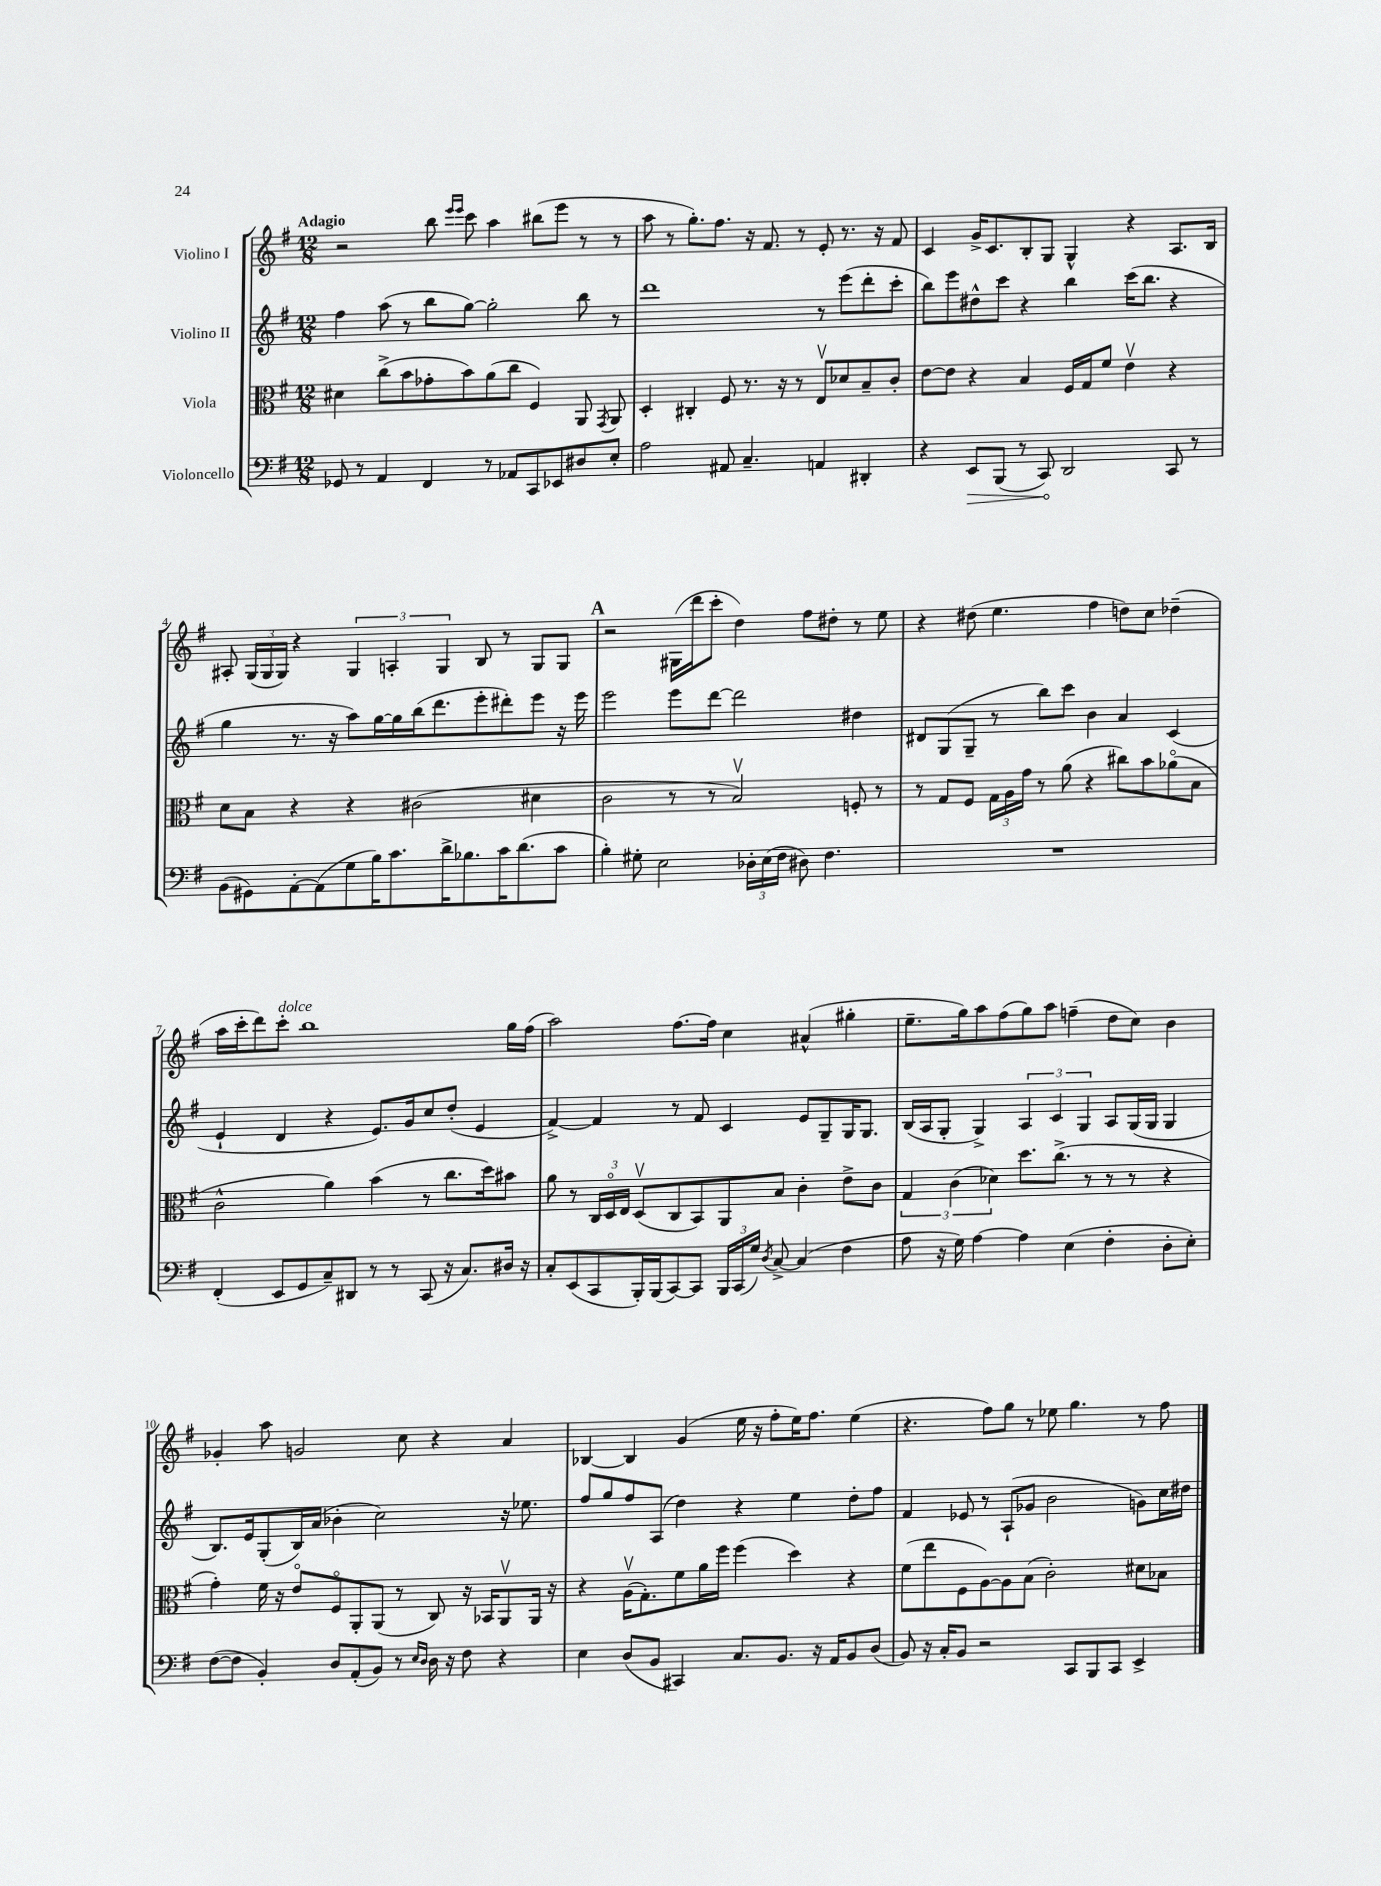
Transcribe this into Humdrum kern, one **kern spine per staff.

**kern	**kern	**kern	**kern
*staff4	*staff3	*staff2	*staff1
*clefF4	*clefC3	*clefG2	*clefG2
*k[f#]	*k[f#]	*k[f#]	*k[f#]
*M12/8	*M12/8	*M12/8	*M12/8
8GG-	4d#	4ff#	2r
8r	.	.	.
4AA	(8cc^	(8aa	.
.	8b	8r	.
4FF#	8g-'	8bb	8bb
.	.	.	16qqeee
.	.	.	16qqeee
.	8b)	[8gg)	8ccc
8r	(8a	2gg']	4aa
8AA-	8cc	.	.
8CC	4F#)	.	(8bb#
8EE-	.	.	8eee
8D#	8AA	8bb	8r
.	8qGG	.	.
8E'	8AA	8r	8r
=	=	=	=
2A	4D'	1ddd	8aa
.	.	.	8r
.	4C#'	.	8.gg')
.	.	.	8.ff#
8AA#	8F#	.	.
4.C~	8.r	.	16r
.	.	.	8.f#
.	16r	.	.
.	8r	.	8r
4AA	8Ev	8r	8e'
.	8d-	(8eee	8.r
4DD#'	8B~	8ddd'	.
.	.	.	16r
.	8c'	8ccc'	8f#
=	=	=	=
4r	[8e	8bb)	4c
.	8e]	8eee	.
8EE	4r	8dd#^^	16g^
.	.	.	8.c
(8BBB	.	8ccc	.
8r	4B	4r	8B'
8CC)	.	.	8G
2DD	16F#	4bb	4G^^
.	16G	.	.
.	8f#	.	.
.	4ev	(16ccc	4r
.	.	8.bb	.
8CC	4r	4r	8.A
8r	.	.	.
.	.	.	16B
=	=	=	=
(8BB	8d	4gg	8A#'
8GG#)	8B	.	(24G
.	.	.	24G
.	.	.	24G)
[8AA'	4r	8.r	4r
(8AA]	.	.	.
.	.	16r	.
8G	4r	8aa)	6G
16B)	.	[16gg	.
.	.	.	6A'
8.c	.	16gg]	.
.	(2c#	(16bb	.
.	.	8.ddd	.
.	.	.	6G
16d^	.	.	.
8.B-	.	.	.
.	.	8eee'	8B
16c	.	8ddd#')	8r
(8.d	.	.	.
.	4d#	8eee	8G
8c	.	16r	8G
.	.	16eee	.
=	=	=	=
4B')	2c	2eee	2r
8G#'	.	.	.
2E	.	.	.
.	8r	8eee	(16G#
.	.	.	16ddd
.	8r	[8ddd	8ccc'
.	2Bv)	2ddd]	4dd)
24D-'	.	.	.
(24E	.	.	.
24F#	.	.	.
8D#)	.	.	8ff#
4.F#	.	.	8dd#'
.	8F'	4dd#	8r
.	8r	.	8ee
=	=	=	=
1.r	8r	8d#	4r
.	8G	(8G	.
.	8F#	8G~	(8dd#
.	24G	8r	4.ee
.	24A	.	.
.	24g	.	.
.	8r	8bb)	.
.	(8a	8ccc	.
.	4r	4b	4ff#
.	8cc#)	4a	8dd)
.	8b	.	8cc
.	(8a-o	(4c	(4dd-~
.	8B	.	.
=	=	=	=
(4FF#'	2c^^	4e`	16aa
.	.	.	16ccc'
.	.	.	8ddd)
8EE	.	4d	8ccc'
8GG	.	.	1bb
8C~)	4a)	4r	.
8DD#	.	.	.
8r	(4b	8.e)	.
8r	.	.	.
.	.	16g	.
(8CC	8r	8cc	.
16r	8.cc	(8dd'	.
8.C)	.	.	.
.	.	4e	.
.	16dd)	.	.
16D#	8b#	.	16gg
16r	.	.	(16ff#
=	=	=	=
8C'	8a	[4f#^)	2aa)
(8EE	8r	.	.
8CC	24C	4f#]	.
.	24Do	.	.
.	24E	.	.
16BBB')	(8Dv	.	.
(16BBB	.	.	.
[8CC)	8C	8r	[8.ff#
8CC]	8BB)	8f#	.
.	.	.	16ff#]
24BBB	8AA	4c	4cc
(24CC	.	.	.
24G)	.	.	.
8qD	.	.	.
[8C^	8B	.	.
(4C]	4c'	8e	(4a#^^
.	.	8G~	.
4F#	8e^	16G	4gg#'
.	.	8.G	.
.	8c	.	.
=	=	=	=
8A	6G	(16B	8.ee~
.	.	16A	.
16r	.	8G'	.
.	(6c	.	.
16G)	.	.	16gg)
[4A	.	4G^)	8aa
.	6d-)	.	.
.	.	.	(8ff#
4A]	8.dd	6A	8gg)
.	.	.	8aa
.	.	6c	.
.	(8.cc^	.	.
(4E	.	.	(4ff~
.	.	6G	.
.	8r	.	.
4F#'	8r	8A	8dd
.	8r	(16G	8cc)
.	.	16G	.
8D'	4r	4G	4b
8E')	.	.	.
=	=	=	=
([8F#	4g')	8.B)	4g-'
8F#]	.	.	.
.	.	16e	.
4BB')	16f#	(8G'	8aa
.	16r	.	.
.	8eo	16B)	2g
.	.	(16a	.
8D	8F#o	4b-'	.
(8AA'	8AA'	.	.
8BB)	(8AA	2cc)	.
8r	8r	.	8cc
16qqE	.	.	.
16qqD	.	.	.
16D	8C)	.	4r
16r	.	.	.
8F#	16r	.	.
.	16BB-	.	.
4r	8AAv	16r	4a
.	.	8.ee-	.
.	16AA	.	.
.	16r	.	.
=	=	=	=
4E	4r	8ff#	[4B-
.	.	8gg	.
(8D	(16Av	8ff#	4B-]
.	8.G')	.	.
8BB	.	(8A	.
4CC#)	8f#	4dd)	(4g
.	16a	.	.
.	16ff#	.	.
8.C	(4ff#	4r	16ee
.	.	.	16r
.	.	.	8ff#'
8.BB	.	.	.
.	4dd)	4ee	16ee)
.	.	.	8.ff#
16r	.	.	.
16AA	.	.	.
8BB	4r	8dd'	(4ee
(8D	.	8ff#	.
=	=	=	=
8BB)	(8f#	4f#	4.r
16r	8ee	.	.
16C'	.	.	.
8BB	8F#	8e-	.
2r	[8A)	8r	8ff#)
.	8A]	(8A`	8gg
.	(8B	8g-	8r
.	2c')	2b	8ee-
8CC	.	.	4.gg
8BBB	.	.	.
8CC	.	.	.
4EE^	8d#	8g)	8r
.	8B-	16cc	8ff#
.	.	16dd#	.
==	==	==	==
*-	*-	*-	*-
